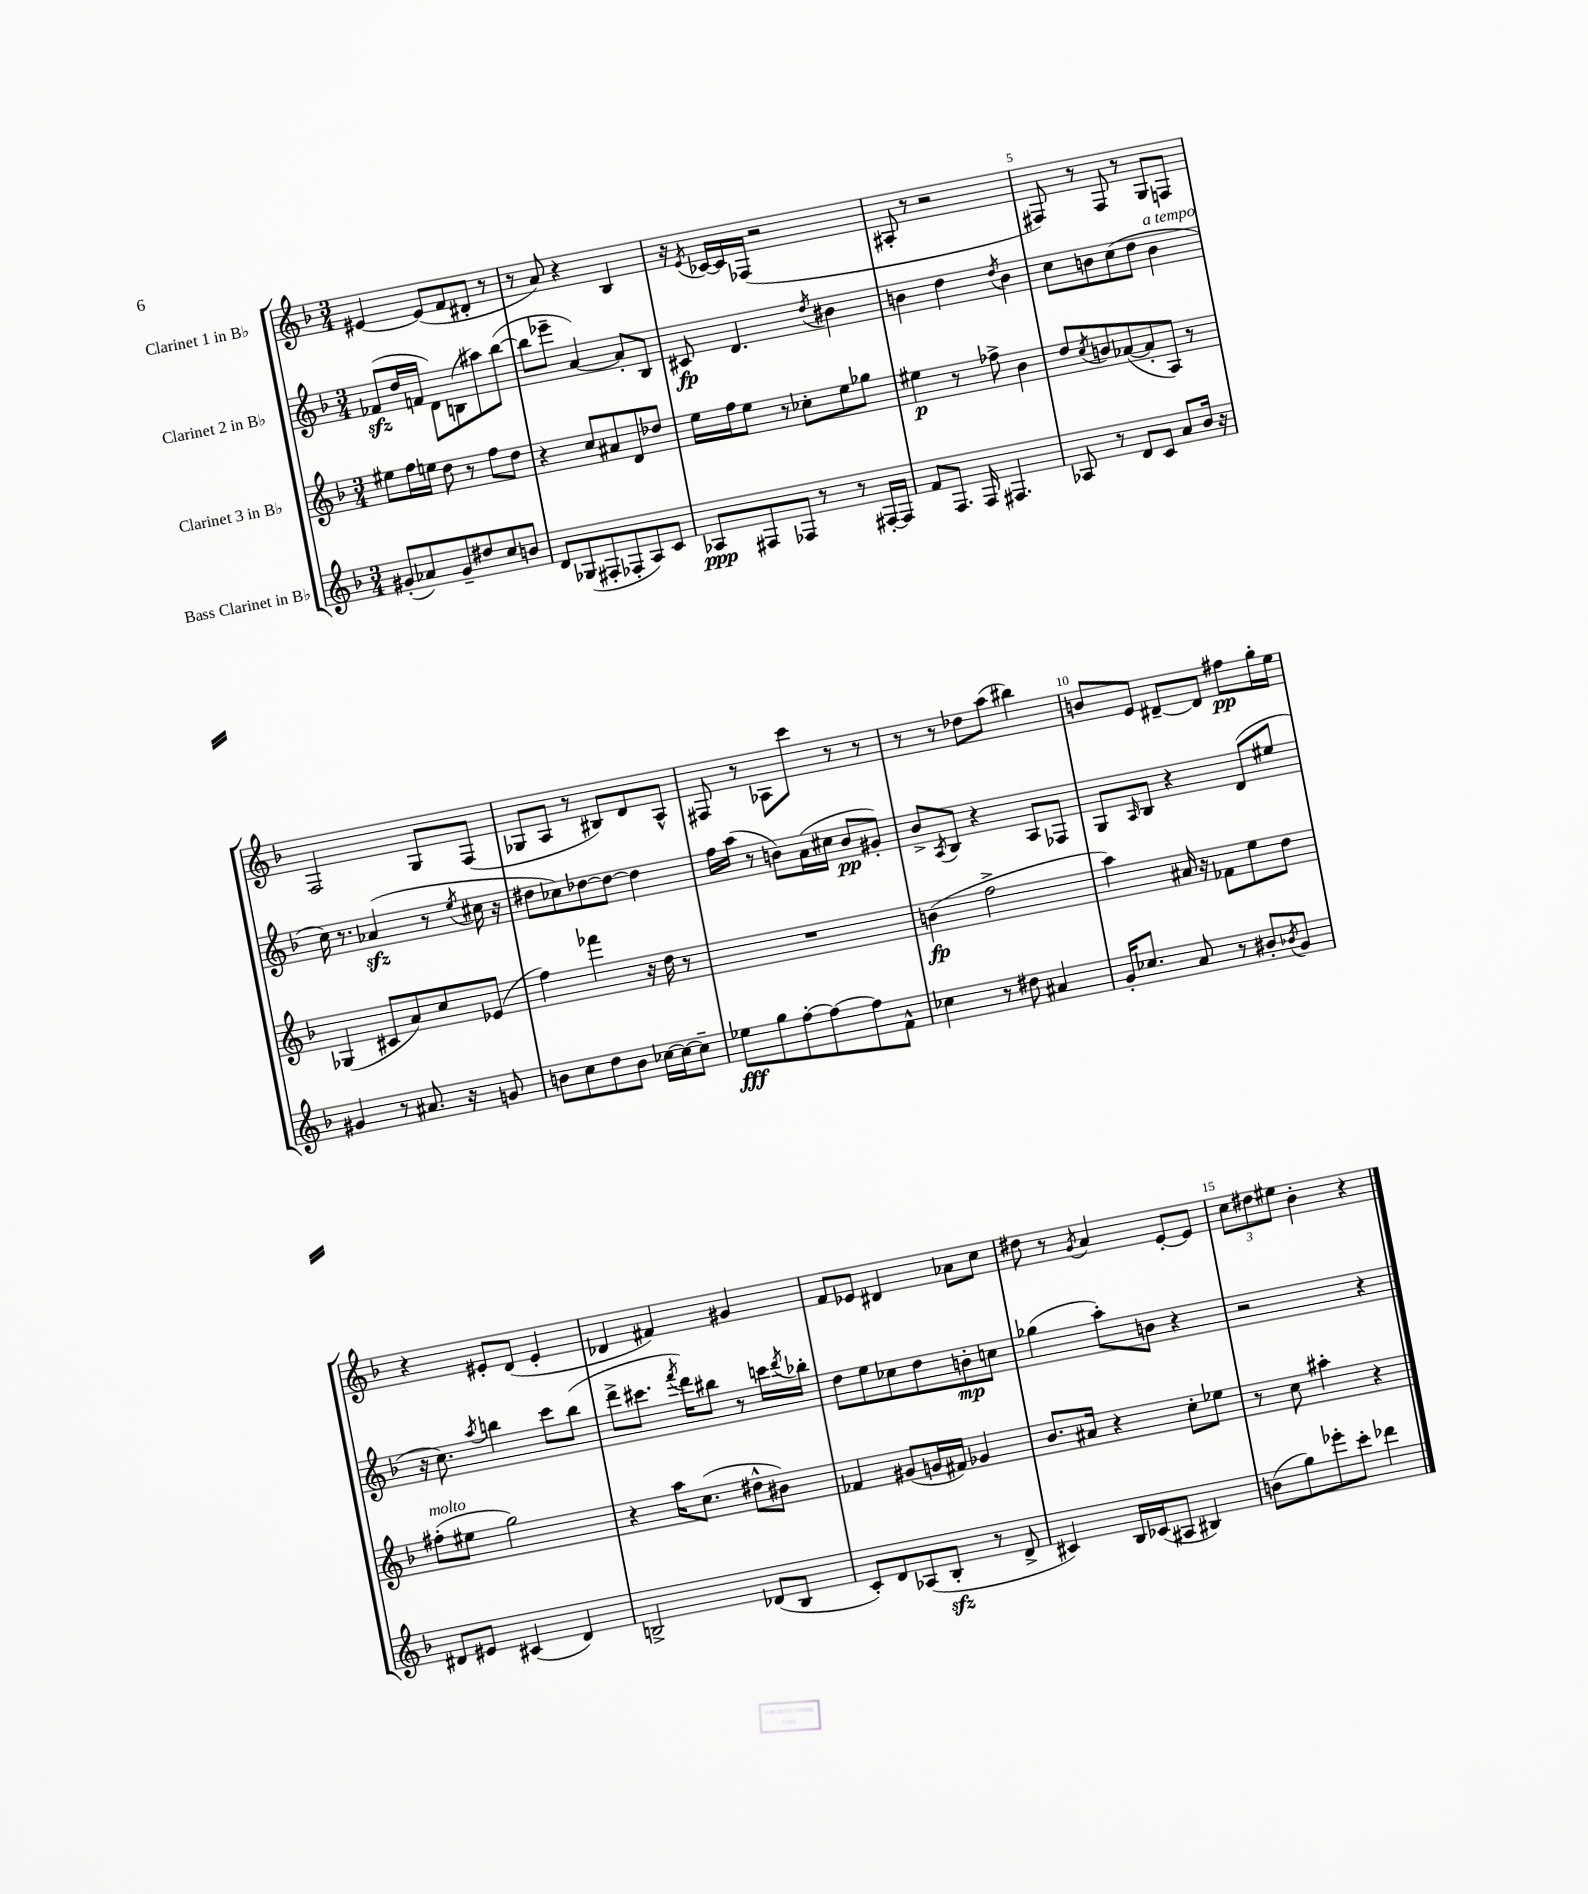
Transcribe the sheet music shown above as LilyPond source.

<<
\new StaffGroup <<
\new Staff = "s0" \with { instrumentName = "Clarinet 1 in Bb" } {
    \clef treble \key f \major \numericTimeSignature \time 3/4
    eis'4~ eis'8( f'8 dis'8-. r8 |
    r8 a'8) r4 bes4 |
    r16 \acciaccatura { e'8 } ces'16~ ces'16 fes16( r2 |
    ais8-. r8 r2 |
    fis8) r8 fis8 r8 g8 f8 |
    f2 g8 f8( |
    ges8 a8 r8 bis8) d'8 a8-^ |
    fis8 r8 aes8 c'''8 r8 r8 |
    r8 r8 des''8 a''8( bis''4) |
    b'8 e'8 dis'8~-- dis'8 fis''8\pp g''16-. e''16 |
    r4 eis'8-. d'8( eis'4-. |
    des'4 fis'4) gis'4 |
    f'8 ees'8 dis'4 aes'8 c''8 |
    dis''8 r8 \acciaccatura { g'8 } a'4 e'8~-. e'8 |
    \tuplet 3/2 { c''8 dis''8 eis''8 } bes'4-. r4 \bar "|." |
}
\new Staff = "s1" \with { instrumentName = "Clarinet 2 in Bb" } {
    \clef treble \key f \major \numericTimeSignature \time 3/4
    fes'8\sfz( d''16 f'16 d'8) b8( ais''8) bes''8~( |
    bes''8 ees'''8-- a'4~) a'8-. bes8 |
    cis'8\fp d'4. \acciaccatura { d''8 } bis'4 |
    b'4 d''4 \acciaccatura { d''8 } b'4 |
    c''8 b'8 c''8( d''8 b'4^\markup { \italic "a tempo" } |
    c''16) r8. aes'4\sfz( r8 \acciaccatura { e''8 } cis''16 r16 |
    dis''8 ces''8) des''8~ des''8~ des''4 |
    f''16 a''16( r8 b'8) a'16( cis''16 b'8\pp gis'8-.) |
    bes'8-> \acciaccatura { a8 } bes8 r4 a8 fes8 |
    g8 \grace { a16 } bes8 r4 d'8( eis''8 |
    r16 c''8.) \acciaccatura { a''8 } b''4 c'''8 b''8( |
    d'''8-> cis'''8. \acciaccatura { f'''8 } d'''16) bis''8 r8 c'''16 \acciaccatura { d'''8 } bes''16-. |
    d''8 e''8 ces''8 d''8 b'8-.\mp c''8 |
    ges''4( a''8-.) b'8 r4 |
    r2 r4 \bar "|." |
}
\new Staff = "s2" \with { instrumentName = "Clarinet 3 in Bb" } {
    \clef treble \key f \major \numericTimeSignature \time 3/4
    eis''8 f''16 e''16 d''8 r8 f''8 d''8 |
    r4 c''8 ais'8 d'8 des''8 |
    e''16 f''16 e''8 r8 ces''8-. e''8 ges''8 |
    eis''4\p r8 fes''8-> bes'4 |
    d''8 \acciaccatura { c''8 } b'8 aes'8~( aes'8-. a8) r8 |
    ges4( cis'8 a'8) c''8 ees'8( |
    f''4) fes'''4 r16 d''16 r8 |
    R2. |
    b'4\fp( f''2-> |
    a''4) ais'16 r16 fes'8 e''8 d''8 |
    fis''8-.^\markup { \italic "molto" }( eis''8 g''2) |
    r4 a''16 c''8.( dis''8-^ bis'8) |
    fes'4 gis'8( g'16 fis'16) ges'4 |
    bes'8. ais'16 r4 c''8-. ees''8 |
    r8 c''8 ais''4-. r4 \bar "|." |
}
\new Staff = "s3" \with { instrumentName = "Bass Clarinet in Bb" } {
    \clef treble \key f \major \numericTimeSignature \time 3/4
    gis'8-.( aes'8) gis'8-- dis''8 c''8 b'8 |
    d'8 ges8( fis8-. fes8-. a8) c'8 |
    aes8\ppp fis8 fes8 r8 r8 fis16~-. fis16 |
    f'8 f8. f16 fis4. |
    aes8 r8 d'8 c'8 a'8 bes'16 r16 |
    gis'4 r8 ais'8. r16 g'8 |
    b'8 c''8 d''8 b'8 ces''16~ ces''16~ ces''8-- |
    ees''8\fff g''8 f''8~-. f''8~ f''8 f'8-^ |
    ces''4 r8 dis''8 ais'4 |
    g'16-. ces''8. a'8 r8 bis'8-. \acciaccatura { bes'8 } g'8 |
    dis'8 eis'8 cis'4( dis'4) |
    b2-> des'8( b8 |
    c'8-.) d'8 aes8( bes8-.\sfz r8 d'8-> |
    cis'4) bes16 ces'16( ais8 bis4) |
    b'8( g''8) ees'''8-. c'''8-. des'''4 \bar "|." |
}
>>
>>
\layout { \context { \Score \override BarNumber.break-visibility = ##(#f #t #t) barNumberVisibility = #(every-nth-bar-number-visible 5) } }
